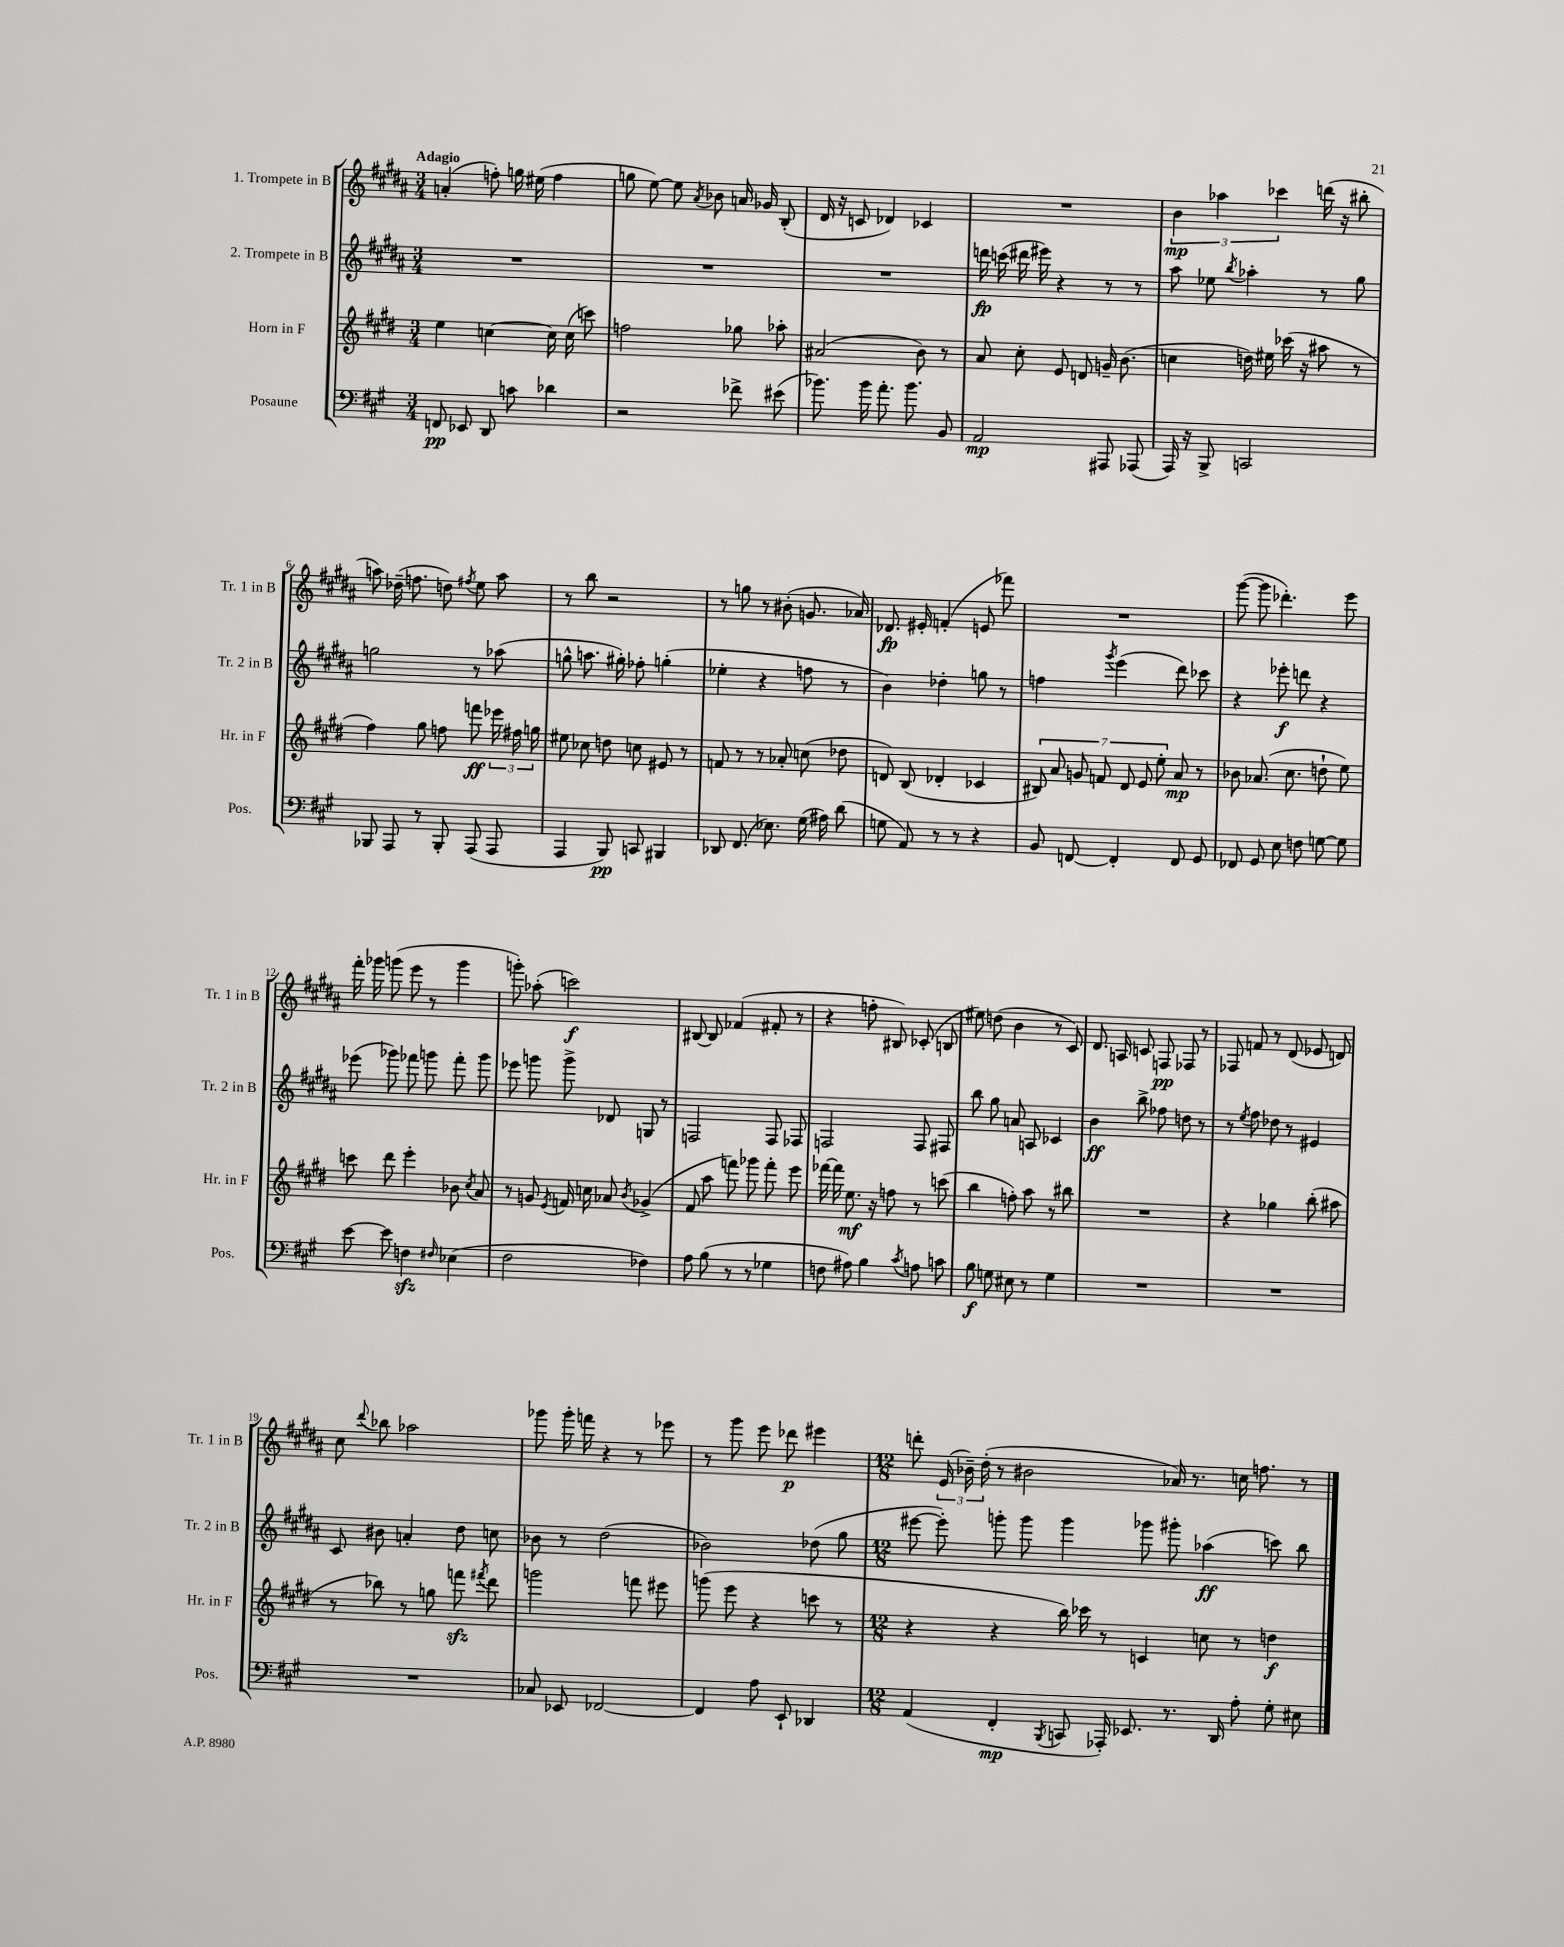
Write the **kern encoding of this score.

**kern	**kern	**kern	**kern
*staff4	*staff3	*staff2	*staff1
*clefF4	*clefG2	*clefG2	*clefG2
*k[f#c#g#]	*k[f#c#g#d#]	*k[f#c#g#d#a#]	*k[f#c#g#d#a#]
*M3/4	*M3/4	*M3/4	*M3/4
8FF	4ee	2.r	(4a'
8EE-	.	.	.
8DD	[4cc	.	8ff')
8c	.	.	16gg
.	.	.	(16ee#
4d-	16cc]	.	4ff
.	(16cc	.	.
.	8ccc)	.	.
=	=	=	=
2r	2ff	2.r	8gg
.	.	.	[8ee)
.	.	.	8ee]
.	.	.	8qa#
.	.	.	8b-
8f-^	8gg-	.	16a
.	.	.	16g-
(8e#	8aa-'	.	(8B'
=	=	=	=
8.b-)	(2a#	2.r	16d#
.	.	.	16r
.	.	.	8c
16b-	.	.	.
8.a'	.	.	4d-)
8.b-	.	.	.
.	8b)	.	4c-
8BB	8r	.	.
=	=	=	=
2AA	8a	16ddd	2.r
.	.	(16ccc	.
.	8cc#'	16ddd#	.
.	.	16eee#)	.
.	8e	4r	.
.	8d	.	.
8AAA#	16g~	8r	.
.	(8.b	.	.
(8AAA-	.	8r	.
=	=	=	=
16AAA)	4cc	8aa#	6b
16r	.	.	.
8BBB^	.	8ee-	.
.	.	.	6aa-
.	.	8qbb	.
2CC	16dd)	4aa-'	.
.	16ee#	.	.
.	.	.	6ccc-
.	(16ccc-	.	.
.	16r	.	.
.	8aa#	8r	(16ddd
.	.	.	16r
.	8r	8gg#	8bb#'
=	=	=	=
8BBB-	4ff#)	2gg	8aa)
8AAA	.	.	(16dd-~
.	.	.	8.ff
8r	8gg#	.	.
8BBB-'	8ff	.	8dd)
.	.	.	8qff#
(8AAA	8fff	8r	8ee
8AAA	24eee-	(8aa-	8aa
.	24ff#	.	.
.	24gg	.	.
=	=	=	=
4AAA	8ee#	8gg^^	8r
.	8cc-	8.aa	8bb
8BBB)	8dd	.	2r
.	.	16gg#')	.
8CC	8cc	8ff-'	.
4BBB#	8e#	(4gg'	.
.	8r	.	.
=	=	=	=
8DD-	8f	4ee-'	8r
(8.FF#	8r	.	8gg
.	8r	4r	8r
8.E-)	.	.	.
.	8a-'	.	(8b#'
(16G#	(8cc	8ff	8.g
16A#)	.	.	.
(8d	8dd-	8r	.
.	.	.	16a-)
=	=	=	=
8G	8d)	4b)	8.d-
8AA)	(8B	.	.
.	.	.	16e#'
8r	4d-'	4dd-'	(4f'
8r	.	.	.
4r	4c-	8gg	8e
.	.	8r	8fff-)
=	=	=	=
8BB	14B#)	4ff	2.r
.	14a	.	.
[8FF	.	.	.
.	14g	.	.
.	14f	.	.
.	.	8qggg#	.
4FF']	.	(4eee	.
.	14d#	.	.
.	14e	.	.
.	14ee'	.	.
8FF	8a	8ddd#)	.
8GG#	8r	8ccc-	.
=	=	=	=
8FF-	8b-	4r	([8ggg#
8GG#	(8.a-	.	8ggg#]
8E	.	8eee-'	4.ddd-')
.	8.cc#	.	.
8F	.	8ddd	.
[8G	8dd`	4r	.
8G]	8ee)	.	8eee
=	=	=	=
[8e	8ccc	(8eee-	16fff#'
.	.	.	16ggg-
8e]	8ddd#	8ggg-)	(8ggg
4F	4eee'	8fff-	8eee
.	.	8ggg	8r
16qqF#	.	.	.
(4E-	8b-	8fff-'	4ggg
.	8qcc#	.	.
.	8a	8ggg	.
=	=	=	=
2F#	8r	8eee-	8ggg')
.	8g	8ggg	(8aa-'
.	8qe	.	.
.	16f	8ggg^	2ccc)
.	16cc	.	.
.	8a-	8d-	.
.	8qb	.	.
4F-)	(4g-^	8G	.
.	.	8r	.
=	=	=	=
8A	8f#	2F	[8B#
(8B	8aa	.	8B#]
8r	8fff)	.	(4f-
8r	8ggg-	.	.
4G-	8fff'	8F	8f#'
.	8eee	8F-	8r
=	=	=	=
8F	[16fff-	2F	4r
.	16fff-]	.	.
8A#)	8.ee	.	.
4B	.	.	8ff'
.	16r	.	.
.	8ff	.	8B#)
8qc#	.	.	.
8A	8r	8F	(8c-'
8c	(8ccc	8F#	8B
=	=	=	=
8B	4bb	8bb	8ee#)
8G	.	8gg#	(8dd
8E#	8ff')	8a	4b
8r	8aa	8A	.
4G	8r	4c-	8r
.	8bb#	.	8c#)
=	=	=	=
2.r	2.r	4b	8.d#
.	.	.	16A
.	.	8bb^	8c
.	.	8ff-	8F
.	.	8dd	8F-
.	.	8r	8r
=	=	=	=
2.r	4r	8r	8F-
.	.	8qee	.
.	.	8ff#	8f
.	4gg-	8dd-	8r
.	.	8r	(8d#
.	(8bb'	4e#	8e-
.	8aa#	.	8d)
=	=	=	=
2.r	8r	8c#	8cc#
.	.	.	8qqddd#
.	8bb-)	8b#	8bb-
.	8r	4a'	2aa-
.	8gg	.	.
.	8fff	8dd#	.
.	8qfff#	.	.
.	8ddd#	8cc	.
=	=	=	=
8C-	2ggg	8b-	8ggg-
8EE-	.	8r	16ggg-'
.	.	.	16fff
[2FF-	.	(2dd#	4r
.	8fff	.	8r
.	8eee#	.	8eee-
=	=	=	=
4FF-]	(8ggg	2b-)	8r
.	8eee	.	8ggg#
8A	4r	.	8eee
8EE`	.	.	8ddd-
4DD-	8ccc	(8dd-	4eee#
.	8r	8gg#	.
=	=	=	=
*M12/8	*M12/8	*M12/8	*M12/8
(4AA	4r	[8eee#	8ddd'
.	.	8eee#'])	(24e
.	.	.	24b-~)
.	.	.	(24dd#'
4FF#'	4r	8ggg'	8r
.	.	8ggg	2b#
8qBBB	.	.	.
8CC	16bb)	4ggg	.
.	16ccc-	.	.
16AAA-')	8r	.	.
8.EE-	.	.	.
.	4c	8ggg-	.
8.r	.	8ggg#'	16a-)
.	.	.	8.r
.	8cc	(4aa-	.
16DD	.	.	.
8A'	8r	.	16cc
.	.	.	8.ff
8G#'	4dd	8ccc)	.
8E#	.	8bb	8r
==	==	==	==
*-	*-	*-	*-
